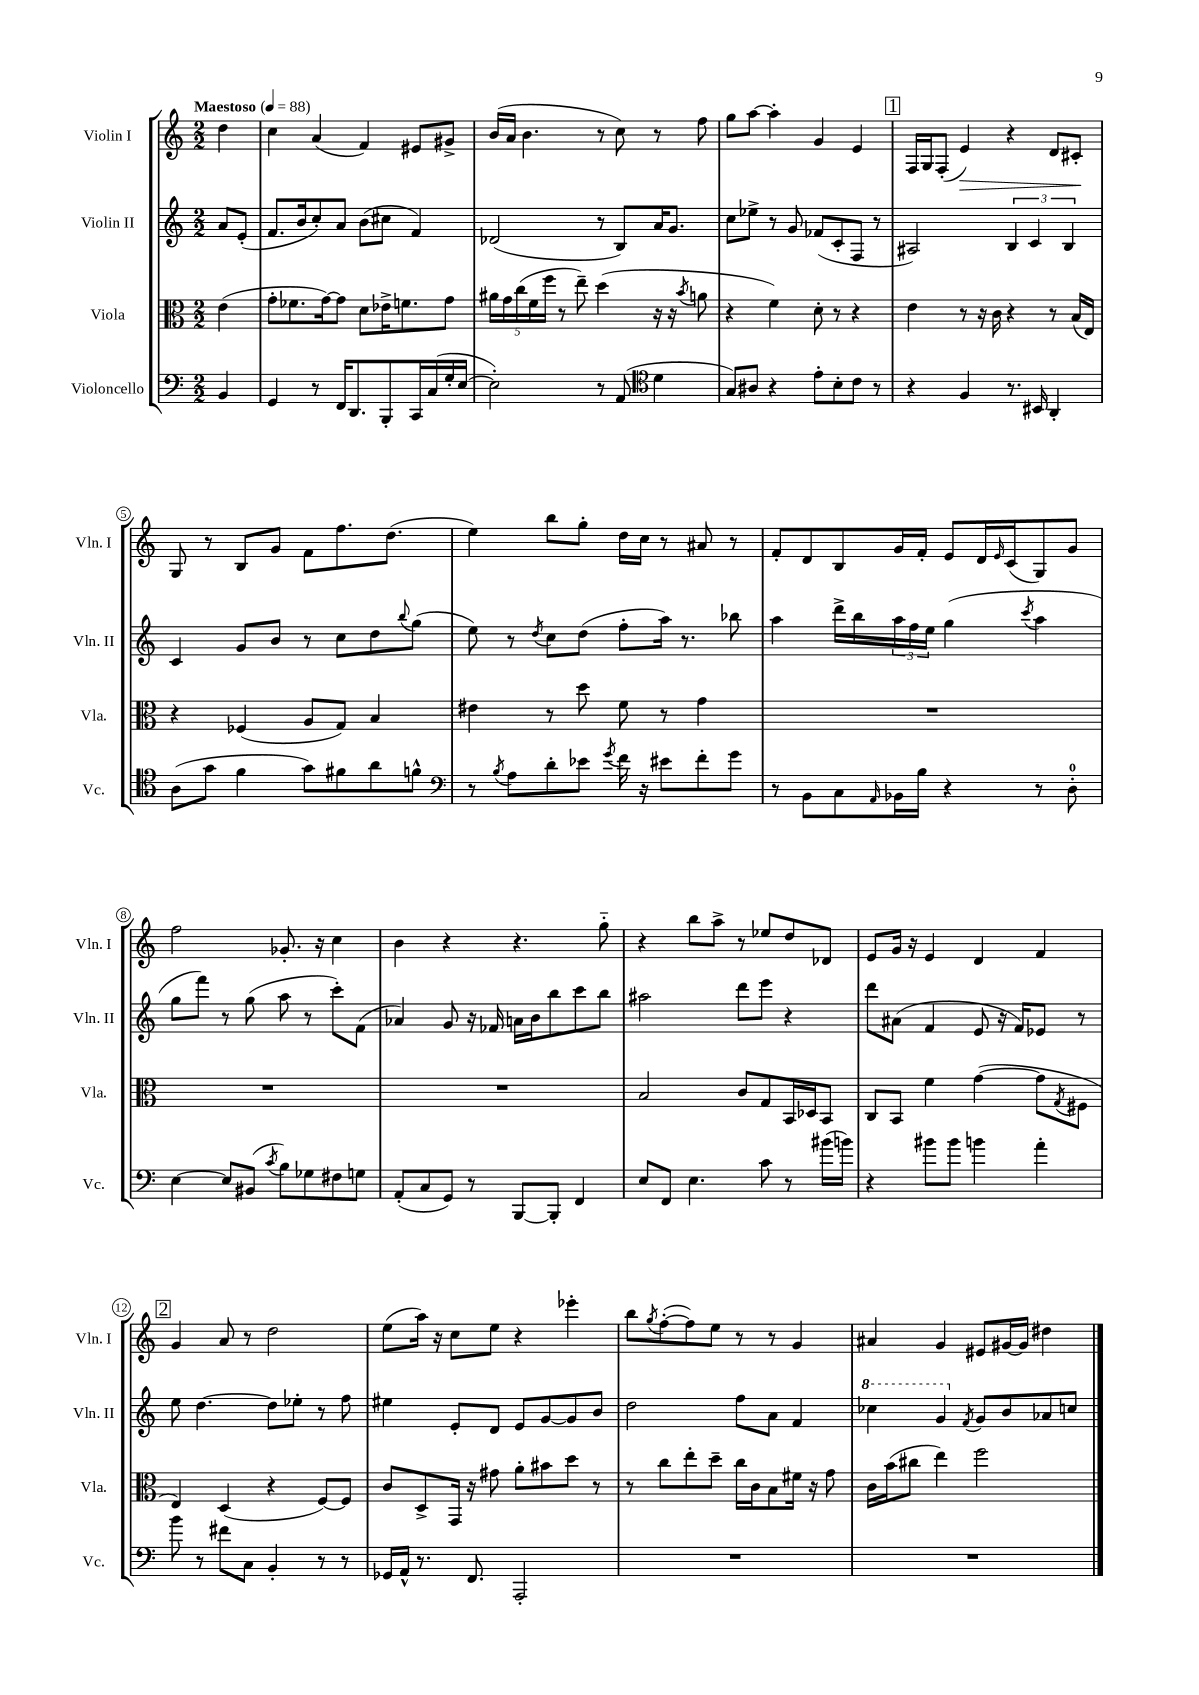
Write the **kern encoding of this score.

**kern	**kern	**kern	**kern	**dynam
*part4	*part3	*part2	*part1	*part1
*staff4	*staff3	*staff2	*staff1	*staff1
*I"Violoncello	*I"Viola	*I"Violin II	*I"Violin I	*
*I'Vc.	*I'Vla.	*I'Vln. II	*I'Vln. I	*
*clefF4	*clefC3	*clefG2	*clefG2	*
*k[]	*k[]	*k[]	*k[]	*
*M2/2	*M2/2	*M2/2	*M2/2	*
*MM88	*MM88	*MM88	*MM88	*
=	=	=	=	=
!	!	!	!LO:TX:a:B:t=Maestoso	!
4BB/	(4e\	8a/L	4dd\	.
.	.	(8e'/J	.	.
=1	=1	=1	=1	=1
4GG/	8g'\L	8.f/L	4cc\	.
.	8.f-X\	.	.	.
.	.	16b/k	.	.
8r	.	8cc'/)	(4a/	.
.	[16g\k)	.	.	.
16FF/KL	8g\J]	8a/J	.	.
8.DD/	.	.	.	.
.	8d\L	(8b\L	4f/)	.
8BBB'/	16e-X^\K	8cc#X\J	.	.
.	8.fn\	.	.	.
16CC/L	.	4f/)	8e#X/L	.
(16C/	.	.	.	.
16G'/	8g\J	.	8g#X^/J	.
[16E/JJ	.	.	.	.
=2	=2	=2	=2	=2
2E'\])	20a#X\LL	(2d-X/	(16b/LL	.
.	20g\	.	.	.
.	.	.	16a/JJ	.
.	(20cc\	.	.	.
.	.	.	4.b\	.
.	20f\	.	.	.
.	20ff\JJ	.	.	.
.	8r	.	.	.
.	8ee~\)	.	.	.
8r	(4dd\	8r	8r	.
(8AA/	.	8B/L)	8cc\)	.
*clefC4	*	*	*	*
4d\	16r	16a/K	8r	.
.	16r	8.g/J	.	.
.	8qb/	.	.	.
.	8an\	.	8ff\	.
=3	=3	=3	=3	=3
8G/L)	4r	8cc\L	8gg\L	.
8A#X/J	.	8ee-X^\J	[8aa\J	.
4r	4f\)	8r	4aa'\]	.
.	.	8g/	.	.
8e'\L	8d'\	(8f-X/L	4g/	.
8B'\	8r	8c'/	.	.
8c\J	4r	8F/J	4e/	.
8r	.	8r	.	.
!!LO:REH:place=s1:t=1
=4	=4	=4	=4	=4
4r	4e\	2A#X/)	16F/LL	.
.	.	.	16G/J	.
.	.	.	(8F'/J	.
!	!	!	!	!LO:HP:b
4F/	8r	.	4e/)	>
.	16r	.	.	.
.	16c\	.	.	.
8.r	4r	6B/	4r	.
.	.	6c/	.	.
16BB#X/	.	.	.	.
4AA'/	8r	.	8d/L	.
.	.	6B/	.	.
.	(16B/LL	.	8c#X'/J	.
.	16E/JJ)	.	.	.
.	.	.	.	]
!!LO:LB:g=z
=5	=5	=5	=5	=5
(8A\L	4r	4c/	8G/	.
8g\J	.	.	8r	.
4f\	(4F-X/	8g/L	8B/L	.
.	.	8b/J	8g/J	.
8g\L)	8A/L	8r	8f\L	.
8f#X\	8G/J)	8cc\L	8.ff\	.
8a\	4B/	8dd\	.	.
.	.	.	(8.dd\J	.
.	.	8qqbb/	.	.
8fn^^\J	.	(8gg\J	.	.
=6	=6	=6	=6	=6
*clefF4	*	*	*	*
8r	4e#X\	8ee\)	4ee\)	.
8qB/	.	.	.	.
8A\L	.	8r	.	.
.	.	8qdd/	.	.
8d'\	8r	8cc\L	8bb\L	.
8e-X\J	8dd\	(8dd\J	8gg'\J	.
8qg/	.	.	.	.
16f\	8f\	8ff'\L	16dd\LL	.
16r	.	.	16cc\JJ	.
8e#X\L	8r	16aa\Jk)	8r	.
.	.	8.r	.	.
8f'\	4g\	.	8a#X/	.
8g\J	.	8bb-X\	8r	.
=7	=7	=7	=7	=7
8r	1r	4aa\	8f'/L	.
8BB\L	.	.	8d/	.
8C\	.	16ddd^\LL	8B/	.
.	.	16bb\	.	.
16qqAA/	.	.	.	.
16BB-X\L	.	24aa\	16g/L	.
.	.	24ff\	.	.
16B\JJ	.	.	16f'/JJ	.
.	.	24ee\JJ	.	.
4r	.	(4gg\	8e/L	.
.	.	.	16d/L	.
.	.	.	16qqe/	.
.	.	.	(16c/J	.
.	.	8qccc/	.	.
8r	.	4aa\	8G/)	.
8D'\	.	.	8g/J	.
!!LO:LB:g=z
=8	=8	=8	=8	=8
[4E\	1r	8gg\L	2ff\	.
.	.	8fff\J)	.	.
8E/L]	.	8r	.	.
(8BB#X/J	.	(8gg\	.	.
8qc/	.	.	.	.
8B\L)	.	8aa\	8.g-X'/	.
8G-X\	.	8r	.	.
.	.	.	16r	.
8F#X\	.	8ccc'\L)	4cc\	.
8Gn\J	.	(8f\J	.	.
=9	=9	=9	=9	=9
(8AA'/L	1r	4a-X/)	4b\	.
8C/	.	.	.	.
8GG/J)	.	8g/	4r	.
8r	.	16r	.	.
.	.	16f-X/	.	.
[8BBB/L	.	16an\LL	4.r	.
.	.	16b\J	.	.
8BBB'/J]	.	8bb\	.	.
4FF/	.	8ccc\	.	.
.	.	8bb\J	8gg\	.
=10	=10	=10	=10	=10
8E/L	2B/	2aa#X\	4r	.
8FF/J	.	.	.	.
4.E\	.	.	8bb\L	.
.	.	.	8aa^\J	.
.	8c/L	8ddd\L	8r	.
8c\	8G/	8eee\J	8ee-X/L	.
8r	16BB/L	4r	8dd/	.
.	16D-X/J	.	.	.
(16b#X\LL	8BB/J	.	8d-X/J	.
16bn\JJ)	.	.	.	.
=11	=11	=11	=11	=11
4r	8C/L	8ddd\L	8e/L	.
.	8BB/J	(8a#X\J	16g/Jk	.
.	.	.	16r	.
8b#X\L	4f\	4f/	4e/	.
8b#\J	.	.	.	.
4bn\	([4g\	8e/	4d/	.
.	.	16r	.	.
.	.	16f/KL)	.	.
4a'\	8g\L]	8e-X/J	4f/	.
.	8qG/	.	.	.
.	8F#X\J	8r	.	.
!!LO:LB:g=z
!!LO:REH:place=s1:t=2
=12	=12	=12	=12	=12
8b\	4E/)	8ee\	4g/	.
8r	.	[4.dd\	.	.
8f#X\L	(4D/	.	8a/	.
8C\J	.	.	8r	.
4BB'/	4r	8dd\L]	2dd\	.
.	.	8ee-X'\J	.	.
8r	[8F/L)	8r	.	.
8r	8F/J]	8ff\	.	.
=13	=13	=13	=13	=13
16GG-X/LL	8c/L	4ee#X\	(8ee\L	.
16AA^^/JJ	.	.	.	.
8.r	8D^/	.	16aa\Jk)	.
.	.	.	16r	.
.	16GG/Jk	8e'/L	8cc\L	.
8.FF/	16r	.	.	.
.	8g#X\	8d/J	8ee\J	.
2AAA'/	8a'\L	8e/L	4r	.
.	8b#X\	[8g/	.	.
.	8dd\J	8g/]	4eee-X'\	.
.	8r	8b/J	.	.
=14	=14	=14	=14	=14
1r	8r	2dd\	8bb\L	.
.	.	.	8qgg/	.
.	8cc\L	.	([8ff'\	.
.	8ee'\	.	8ff\])	.
.	8dd~\J	.	8ee\J	.
.	16cc\LL	8ff\L	8r	.
.	16c\J	.	.	.
.	8B\	8a\J	8r	.
.	16f#X\Jk	4f/	4g/	.
.	16r	.	.	.
.	8g\	.	.	.
=15	=15	=15	=15	=15
*	*	*8va	*	*
1r	16c\LL	4ccc-X\	4a#X/	.
.	(16b\J	.	.	.
.	8cc#X\J	.	.	.
.	4ee\)	4gg/	4g/	.
*	*	*X8va	*	*
.	.	8qf/	.	.
.	2ff\	8g/L	8e#X/L	.
.	.	8b/	[16g#X/L	.
.	.	.	16g#/JJ]	.
.	.	8a-X/	4dd#X\	.
.	.	8ccn/J	.	.
==	==	==	==	==
*-	*-	*-	*-	*-
